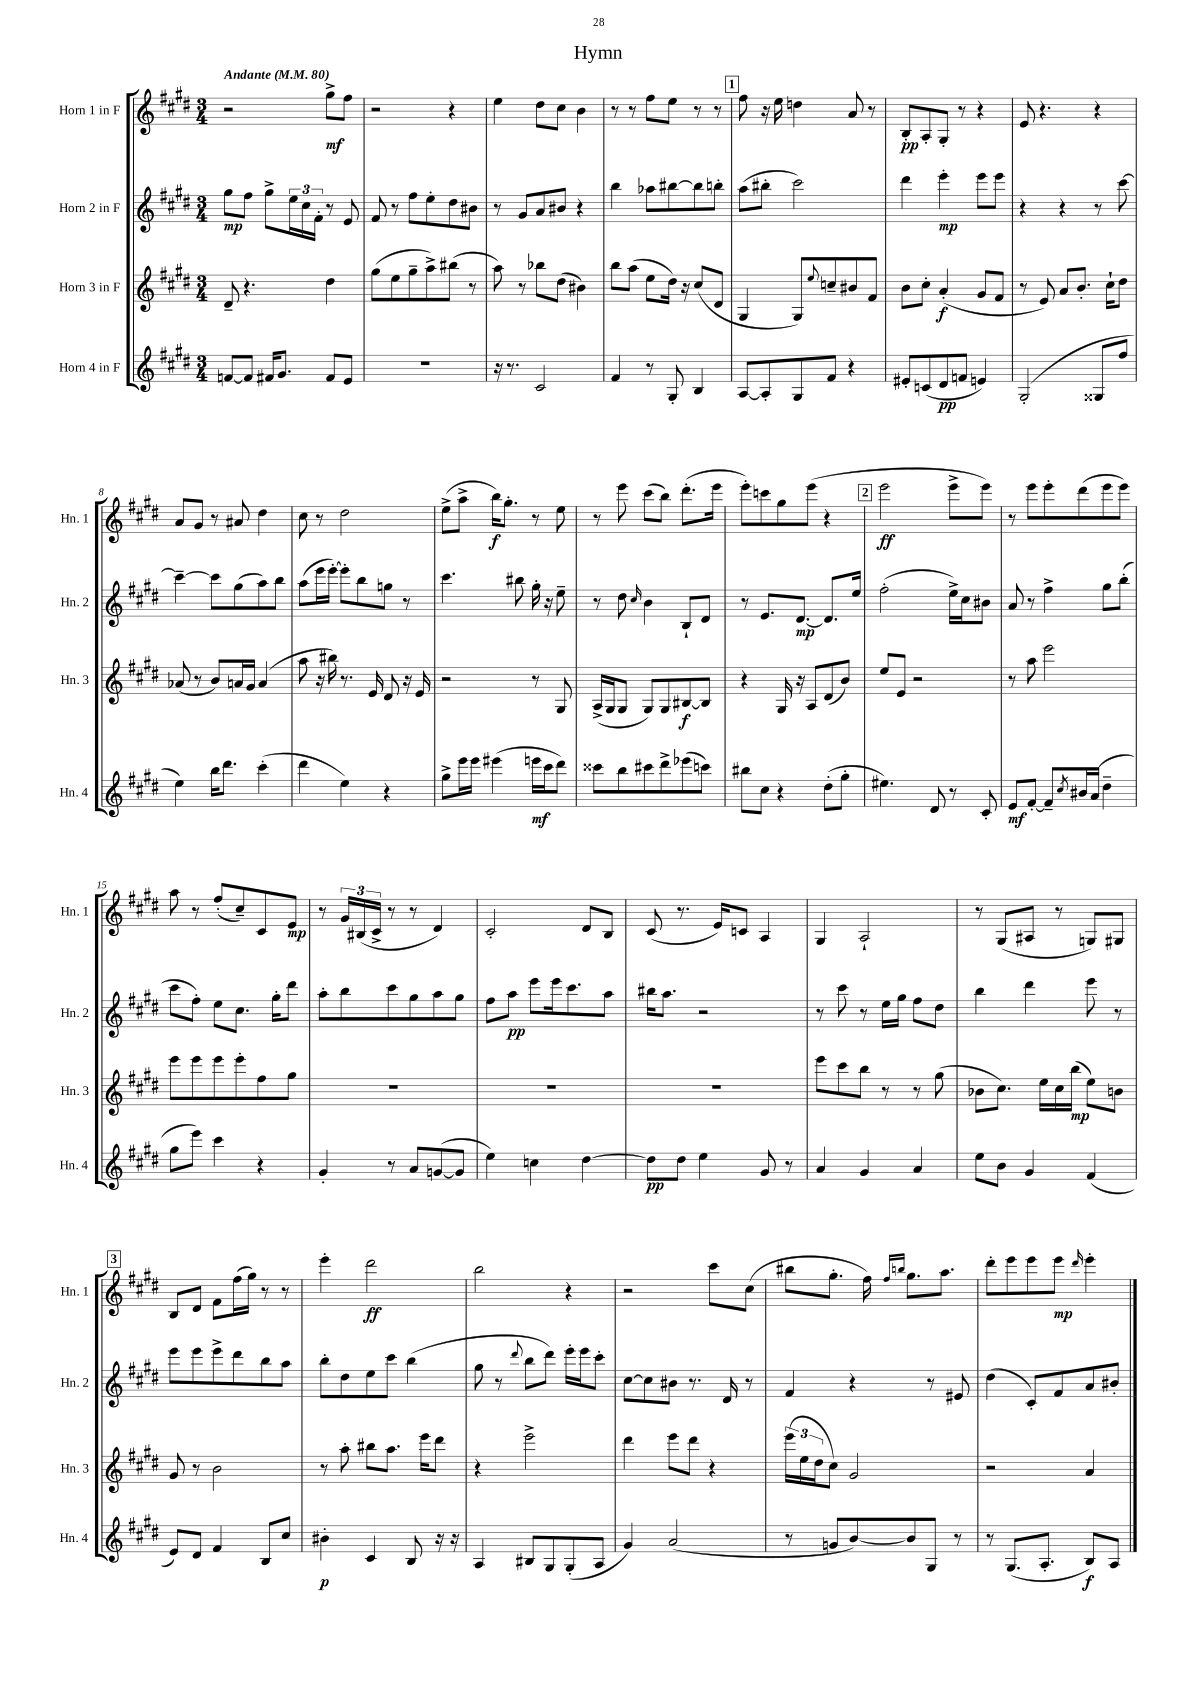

**kern	**kern	**kern	**kern
*staff4	*staff3	*staff2	*staff1
*clefG2	*clefG2	*clefG2	*clefG2
*k[f#c#g#d#]	*k[f#c#g#d#]	*k[f#c#g#d#]	*k[f#c#g#d#]
*M3/4	*M3/4	*M3/4	*M3/4
*MM80	*MM80	*MM80	*MM80
[8f	8d#~	8gg#	2r
8f]	4.r	8ff#	.
16f#	.	8gg#^	.
8.g#	.	.	.
.	.	24ee	.
.	.	24cc#	.
.	.	24f#'	.
8f#	4dd#	8r	8gg#^
8e	.	8e	8ff#
=	=	=	=
2.r	(8gg#	8f#	2r
.	8ee	8r	.
.	8gg#~	8ff#	.
.	8aa^)	8ee'	.
.	(8bb#	8dd#	4r
.	8r	8b#	.
=	=	=	=
16r	8aa)	8r	4ee
8.r	.	.	.
.	8r	8g#	.
2c#	8bb-	8a	8dd#
.	(8dd#	8b#	8cc#
.	4b#)	4r	4b
=	=	=	=
4f#	8bb	4bb	8r
.	(8aa	.	8r
8r	8ee	8aa-	8ff#
8G#'	16dd#)	[8bb#	8ee
.	16r	.	.
4B	(8cc#	8bb#]	8r
.	8d#	8bb'	8r
=	=	=	=
[8A	4G#	(8aa	8ff#
8A']	.	8bb#'	16r
.	.	.	16ee
8G#	8G#)	2ccc#)	4dd
.	8qqee	.	.
8f#	8cc~	.	.
4r	8b#	.	8a
.	8f#	.	8r
=	=	=	=
8e#'	8b	4ddd#	8B'
(8c	8cc#'	.	8A'
8d#	(4a'	4eee'	8G#'
8f	.	.	8r
4e)	8g#	8eee	4r
.	8f#	8eee	.
=	=	=	=
(2G#'	8r	4r	8e
.	8e)	.	4.r
.	8a	4r	.
.	8.b'	.	.
8G##	.	8r	4r
.	16cc#`	.	.
8ff#	8dd#	[8ccc#	.
=	=	=	=
4ee)	(8a-	4ccc#~_	8a
.	8r	.	8g#
16bb	8b)	8ccc#]	8r
8.ddd#	.	.	.
.	16a	(8gg#	8a#
.	16g#	.	.
(4ccc#'	(4a	8aa)	4dd#
.	.	8bb	.
=	=	=	=
4ddd#	8aa	(8aa	8cc#
.	16r	16eee	8r
.	16bb#)	[16eee')	.
4ee)	8.r	8eee']	2dd#
.	.	8bb	.
.	16e	.	.
4r	8d#	8gg	.
.	16r	8r	.
.	16e	.	.
=	=	=	=
8gg#^	2r	4.ccc#	(8ee^
16eee	.	.	8aa^
16eee	.	.	.
(4eee#	.	.	16bb)
.	.	.	8.gg#'
.	.	8bb#	.
16eee	8r	16gg#'	8r
16ccc#	.	16r	.
8ddd#)	8G#	8ee~	8ee
=	=	=	=
8ccc##	(16A^	8r	8r
.	16G#	.	.
8bb	8G#	8dd#	8eee
.	.	16qqcc#	.
8ccc#	8G#)	4b	(8ccc#
8ddd#^	8G#	.	8bb)
(8eee-	[8B#	8B`	(8.ddd#'
8ccc)	8B#]	8d#	.
.	.	.	16eee
=	=	=	=
8bb#	4r	8r	8eee')
8cc#	.	8.e	8ccc
4r	16G#	.	8gg#
.	16r	[8.d#	.
.	8A	.	(8eee
(8dd#'	(8d#	8.d#]	4r
8gg#'	8b)	.	.
.	.	16ee	.
=	=	=	=
4.ee#)	8ee	(2ff#'	2eee
.	8e	.	.
.	2r	.	.
8d#	.	.	.
8r	.	16ee^)	8eee^
.	.	16cc#	.
8c#'	.	8b#	8eee)
=	=	=	=
8e	8r	8a	8r
[8f#'	8aa	8r	8eee
8f#~]	2eee	4ff#^	8eee'
8qcc#	.	.	.
16b#	.	.	(8ddd#
(16a	.	.	.
4dd#~	.	8gg#	8eee
.	.	(8bb'	8eee)
=	=	=	=
8gg#	8eee	8ccc#	8aa
8eee)	8eee	8ff#')	8r
4ccc#	8eee	8ee	(8ff#'
.	8eee'	8.cc#	8cc#~)
4r	8ff#	.	8c#
.	.	16gg#'	.
.	8gg#	8ddd#	8e
=	=	=	=
4g#'	2.r	8aa'	8r
.	.	8bb	24g#
.	.	.	(24B#
.	.	.	24c#^
8r	.	8ccc#	8r
8a	.	8gg#	8r
([8g	.	8aa	4d#)
8g]	.	8gg#	.
=	=	=	=
4ee)	2.r	8ff#	2c#'
.	.	8aa	.
4cc	.	8eee	.
.	.	16eee	.
.	.	8.ccc#	.
[4dd#	.	.	8d#
.	.	8aa	8B
=	=	=	=
8dd#]	2.r	16bb#	(8c#
.	.	8.aa	.
8dd#	.	.	8.r
4ee	.	2r	.
.	.	.	16e)
.	.	.	8c
8g#	.	.	4A
8r	.	.	.
=	=	=	=
4a	8eee	8r	4G#
.	8ccc#	8ccc#	.
4g#	8bb	8r	2A`
.	8r	16ee	.
.	.	16gg#	.
4a	8r	8ff#	.
.	(8gg#	8dd#	.
=	=	=	=
8ee	8b-	4bb	8r
8b	8.cc#)	.	(8G#
4g#	.	4ddd#	8A#
.	16ee	.	.
.	16cc#	.	8r
.	(16bb	.	.
(4f#	8ee)	8eee	8G)
.	8b	8r	8G#
=	=	=	=
8e)	8g#	8eee	8B
8d#	8r	8eee	8d#
4f#	2b	8eee^	8f#
.	.	8ddd#	(16ff#
.	.	.	16gg#)
8B	.	8bb	8r
8cc#	.	8aa	8r
=	=	=	=
4b#'	8r	8bb'	4eee'
.	8aa'	8dd#	.
4c#	8bb#	8ee	2ddd#
.	8.aa	8ccc#	.
8B	.	(4bb	.
.	16eee	.	.
16r	8ddd#	.	.
16r	.	.	.
=	=	=	=
4A	4r	8gg#	2bb
.	.	8r	.
.	.	8qqddd#	.
8B#	2eee^	8bb	.
8G#	.	8ddd#)	.
(8G#'	.	16eee'	4r
.	.	16eee	.
8A	.	8ccc#'	.
=	=	=	=
4g#)	4ddd#	[8cc#	2r
.	.	8cc#]	.
(2a	8eee	8b#	.
.	8ddd#	8.r	.
.	4r	.	8ccc#
.	.	16d#	.
.	.	8r	(8cc#
=	=	=	=
8r	(24eee	4f#	8bb#
.	24ee	.	.
.	24dd#	.	.
8g	8cc#)	.	8.gg#'
[8b)	2g#	4r	.
.	.	.	16ff#)
.	.	.	16qqff#
.	.	.	16qqbb
8b]	.	.	8.gg#
8G#	.	8r	.
.	.	.	8.aa
8r	.	8e#	.
=	=	=	=
8r	2r	(4dd#	8ddd#'
(8.G#	.	.	8eee
.	.	8c#')	8eee
8.A'	.	.	.
.	.	8f#	8eee
.	.	.	16qqddd#
8B)	4a	8a	4eee'
8A	.	8b#'	.
==	==	==	==
*-	*-	*-	*-
